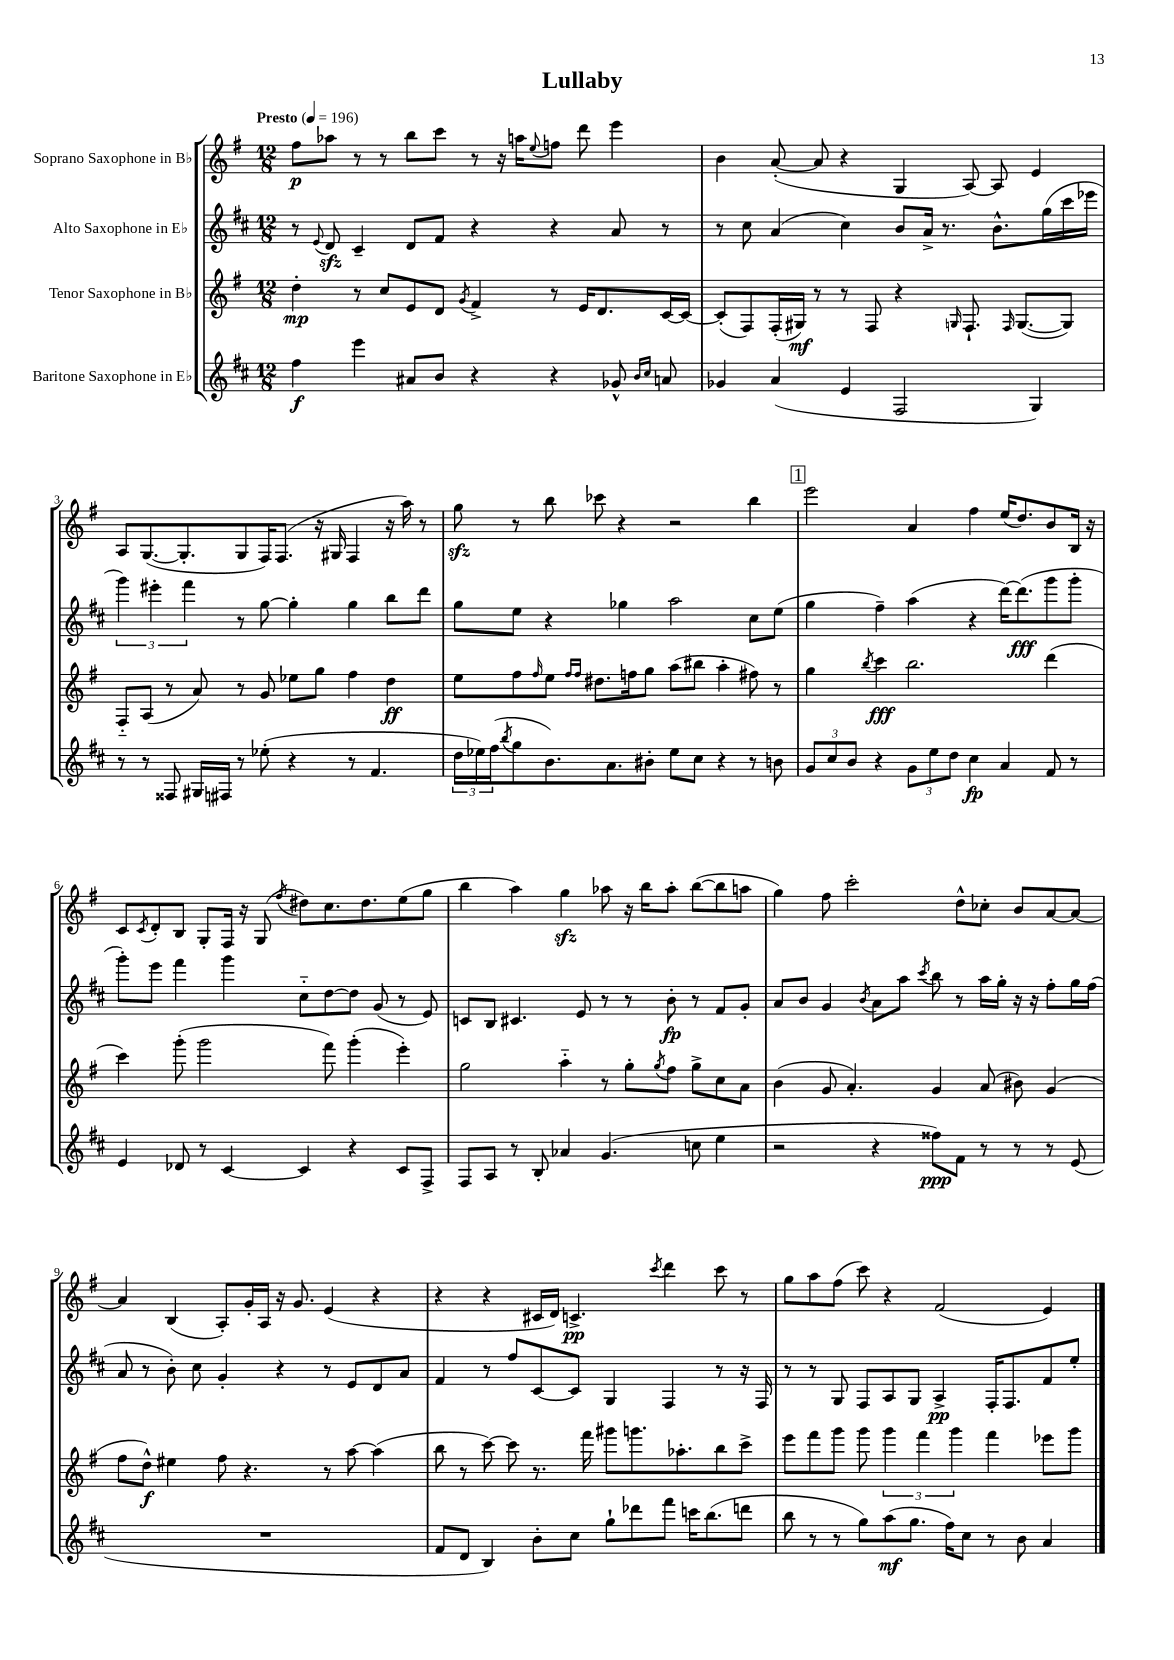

**kern	**dynam	**kern	**dynam	**kern	**dynam	**kern	**dynam
*part4	*part4	*part3	*part3	*part2	*part2	*part1	*part1
*staff4	*staff4	*staff3	*staff3	*staff2	*staff2	*staff1	*staff1
*I"Baritone Saxophone in E♭	*	*I"Tenor Saxophone in B♭	*	*I"Alto Saxophone in E♭	*	*I"Soprano Saxophone in B♭	*
*clefG2	*	*clefG2	*	*clefG2	*	*clefG2	*
*k[f#c#]	*	*k[f#]	*	*k[f#c#]	*	*k[f#]	*
*M12/8	*	*M12/8	*	*M12/8	*	*M12/8	*
*MM196	*	*MM196	*	*MM196	*	*MM196	*
=1	=1	=1	=1	=1	=1	=1	=1
!	!	!	!	!	!	!LO:TX:a:B:t=Presto	!
4ff#\	f	4dd'\	mp	8r	.	8ff#\L	p
.	.	.	.	8qqe/	.	.	.
.	.	.	.	8dzz/	.	8aa-X\J	.
4eee\	.	8r	.	4c#~/	.	8r	.
.	.	8cc/L	.	.	.	8r	.
8a#X/L	.	8e/	.	8d/L	.	8bb\L	.
8b/J	.	8d/J	.	8f#/J	.	8ccc\J	.
.	.	8qg/	.	.	.	.	.
4r	.	4f#^/	.	4r	.	8r	.
.	.	.	.	.	.	16r	.
.	.	.	.	.	.	16aan\KL	.
.	.	.	.	.	.	8qqee/	.
4r	.	8r	.	4r	.	8ffn\J	.
.	.	16e/KL	.	.	.	8ddd\	.
.	.	8.d/	.	.	.	.	.
8g-X^^/	.	.	.	8a/	.	4eee\	.
16qqb/LL	.	.	.	.	.	.	.
16qqcc#/JJ	.	.	.	.	.	.	.
8an/	.	[16c/L	.	8r	.	.	.
.	.	16c/JJ_	.	.	.	.	.
=2	=2	=2	=2	=2	=2	=2	=2
4g-X/	.	(8c'/L]	.	8r	.	4b\	.
.	.	8F#/)	.	8cc#\	.	.	.
(4a/	.	(16F#'/L	.	(4a/	.	([8a'/	.
.	.	16G#X/JJ)	mf	.	.	.	.
.	.	8r	.	.	.	8a/]	.
4e/	.	8r	.	4cc#\)	.	4r	.
.	.	8F#/	.	.	.	.	.
2F#/	.	4r	.	8b/L	.	4G/	.
.	.	.	.	16a^/Jk	.	.	.
.	.	.	.	8.r	.	.	.
.	.	16qqGn/	.	.	.	.	.
.	.	8.F#`/	.	.	.	[8A/)	.
.	.	.	.	8.b^^\L	.	8A/]	.
.	.	16qqF#/	.	.	.	.	.
.	.	([8.G/L	.	.	.	.	.
4G/)	.	.	.	.	.	4e/	.
.	.	.	.	(16gg\L	.	.	.
.	.	8G/J])	.	16ccc#\	.	.	.
.	.	.	.	16eee-X\JJ	.	.	.
!!LO:LB:g=z
=3	=3	=3	=3	=3	=3	=3	=3
8r	.	8F#/L	.	6ggg\)	.	8A/L	.
8r	.	(8A/J	.	.	.	([8.G/	.
.	.	.	.	6eee#X'\	.	.	.
8F##X/	.	8r	.	.	.	.	.
.	.	.	.	.	.	8.G'/]	.
.	.	.	.	6fff#\	.	.	.
16G#X/LL	.	8a/)	.	.	.	.	.
16F#X/JJ	.	.	.	.	.	.	.
8r	.	8r	.	8r	.	8G/	.
(8ee-X'\	.	8g/	.	[8gg\	.	16F#/K)	.
.	.	.	.	.	.	(8.F#/J	.
4r	.	8ee-X\L	.	4gg'\]	.	.	.
.	.	8gg\J	.	.	.	16r	.
.	.	.	.	.	.	16G#X/	.
8r	.	4ff#\	.	4gg\	.	4F#/	.
4.f#/	.	.	.	.	.	.	.
.	.	4dd\	ff	8bb\L	.	16r	.
.	.	.	.	.	.	16aa\)	.
.	.	.	.	8ddd\J	.	8r	.
=4	=4	=4	=4	=4	=4	=4	=4
24dd\LL	.	8ee\L	.	8gg\L	.	8ggzz\	.
24ee-X\)	.	.	.	.	.	.	.
(24ff#\J	.	.	.	.	.	.	.
8qbb/	.	.	.	.	.	.	.
8gg\	.	8ff#\	.	8ee\J	.	8r	.
.	.	16qqff#/	.	.	.	.	.
8.b\)	.	8ee\J	.	4r	.	8bb\	.
.	.	16qqff#/LL	.	.	.	.	.
.	.	16qqff#/JJ	.	.	.	.	.
.	.	8.dd#X\L	.	.	.	8ccc-X\	.
8.a\	.	.	.	.	.	.	.
.	.	.	.	4gg-X\	.	4r	.
.	.	16ffn\k	.	.	.	.	.
8b#X'\J	.	8gg\J	.	.	.	.	.
8ee-\L	.	(8aa\L	.	2aa\	.	2r	.
8cc#\J	.	8bb#X\J	.	.	.	.	.
4r	.	4aa'\	.	.	.	.	.
8r	.	8ff#X\)	.	8cc#\L	.	4bb\	.
8bn\	.	8r	.	(8ee\J	.	.	.
!!LO:REH:place=s1:t=1
=5	=5	=5	=5	=5	=5	=5	=5
12g/L	.	4gg\	.	4gg\	.	2eee\	.
12cc#/	.	.	.	.	.	.	.
12b/J	.	.	.	.	.	.	.
.	.	8qbb/	.	.	.	.	.
4r	.	4ccc\	fff	4ff#~\)	.	.	.
12g\L	.	2.bb\	.	(4aa\	.	4a/	.
12ee\	.	.	.	.	.	.	.
12dd\J	.	.	.	.	.	.	.
4cc#\	fp	.	.	4r	.	4ff#\	.
4a/	.	.	.	[16ddd\KL)	.	(16ee/KL	.
.	.	.	.	(8.ddd\]	fff	8.dd/)	.
8f#/	.	(4ddd\	.	8ggg\	.	8b/	.
8r	.	.	.	8ggg'\J	.	16B/Jk	.
.	.	.	.	.	.	16r	.
!!LO:LB:g=z
=6	=6	=6	=6	=6	=6	=6	=6
4e/	.	4ccc\)	.	8ggg'\L)	.	8c/L	.
.	.	.	.	.	.	8qc/	.
.	.	.	.	8eee\J	.	8d'/	.
8d-X/	.	(8ggg'\	.	4fff#\	.	8B/J	.
8r	.	2ggg\	.	.	.	8G'/L	.
[4c#/	.	.	.	4ggg\	.	16F#/Jk	.
.	.	.	.	.	.	16r	.
.	.	.	.	.	.	(8G/	.
.	.	.	.	.	.	8qff#/	.
4c#/]	.	.	.	8cc#\L	.	8dd#X\L)	.
.	.	8fff#\)	.	[8dd\	.	8.cc\	.
4r	.	(4ggg'\	.	8dd\J]	.	.	.
.	.	.	.	.	.	8.dd#\	.
.	.	.	.	(8g/	.	.	.
8c#/L	.	4eee'\)	.	8r	.	(8ee\	.
8F#^/J	.	.	.	8e/)	.	8gg\J	.
=7	=7	=7	=7	=7	=7	=7	=7
8F#/L	.	2gg\	.	8cn/L	.	4bb\	.
8A/J	.	.	.	8B/J	.	.	.
8r	.	.	.	4.c#X/	.	4aa\)	.
8B'/	.	.	.	.	.	.	.
4a-X/	.	4aa\	.	.	.	4ggzz\	.
.	.	.	.	8e/	.	.	.
(4.g/	.	8r	.	8r	.	8aa-X\	.
.	.	8gg'\L	.	8r	.	16r	.
.	.	.	.	.	.	16bb\KL	.
.	.	8qgg/	.	.	.	.	.
.	.	8ff#\J	.	8b'\	fp	8aa-'\J	.
8ccn\	.	8gg^\L	.	8r	.	([8bb\L	.
4ee\	.	8cc\	.	8f#/L	.	8bb\]	.
.	.	8a\J	.	8g'/J	.	8aan\J	.
=8	=8	=8	=8	=8	=8	=8	=8
2r	.	(4b\	.	8a/L	.	4gg\)	.
.	.	.	.	8b/J	.	.	.
.	.	8g/	.	4g/	.	8ff#\	.
.	.	4.a'/)	.	.	.	2ccc'\	.
.	.	.	.	8qb/	.	.	.
4r	.	.	.	8a\L	.	.	.
.	.	.	.	8aa\J	.	.	.
.	.	.	.	8qccc#/	.	.	.
8ff##X\L)	ppp	4g/	.	8bb\	.	.	.
8f#\J	.	.	.	8r	.	8dd^^\L	.
8r	.	(8a/	.	16aa\LL	.	8cc-X'\J	.
.	.	.	.	16gg'\JJ	.	.	.
8r	.	8b#X\)	.	16r	.	8b/L	.
.	.	.	.	16r	.	.	.
8r	.	(4g/	.	8ff#'\L	.	[8a/	.
(8e/	.	.	.	16gg\L	.	8a/J_	.
.	.	.	.	(16ff#\JJ	.	.	.
!!LO:LB:g=z
=9	=9	=9	=9	=9	=9	=9	=9
1.r	.	8ff#\L	.	8a/	.	4a/]	.
.	.	8dd^^\J)	f	8r	.	.	.
.	.	4ee#X\	.	8b'\)	.	(4B/	.
.	.	.	.	8cc#\	.	.	.
.	.	8ff#\	.	4g'/	.	8A'/L)	.
.	.	4.r	.	.	.	16g'/L	.
.	.	.	.	.	.	16A/JJ	.
.	.	.	.	4r	.	16r	.
.	.	.	.	.	.	8.g/	.
.	.	8r	.	8r	.	(4e/	.
.	.	[8aa\	.	8e/L	.	.	.
.	.	(4aa\]	.	8d/	.	4r	.
.	.	.	.	8a/J	.	.	.
=10	=10	=10	=10	=10	=10	=10	=10
8f#/L	.	8bb\	.	4f#/	.	4r	.
8d/J	.	8r	.	.	.	.	.
4B/)	.	[8ccc\)	.	8r	.	4r	.
.	.	8ccc\]	.	8ff#/L	.	.	.
8b'\L	.	8.r	.	[8c#/	.	16c#X/LL	.
.	.	.	.	.	.	16d/JJ)	.
8cc#\J	.	.	.	8c#/J]	.	4.cn^/	pp
.	.	16fff#\	.	.	.	.	.
8gg`\L	.	8ggg#X\L	.	4G/	.	.	.
8ddd-X\	.	8.gggn\	.	.	.	.	.
.	.	.	.	.	.	8qccc/	.
8fff#\J	.	.	.	4F#/	.	4ddd\	.
.	.	8.aa-X'\	.	.	.	.	.
16cccn\KL	.	.	.	.	.	.	.
(8.bb\	.	.	.	.	.	.	.
.	.	8bb\	.	8r	.	8ccc\	.
8dddn\J	.	8ccc^\J	.	16r	.	8r	.
.	.	.	.	16F#/	.	.	.
=11	=11	=11	=11	=11	=11	=11	=11
8bb\	.	8eee\L	.	8r	.	8gg\L	.
8r	.	8fff#\	.	8r	.	8aa\	.
8r	.	8ggg\J	.	8G/	.	(8ff#\J	.
8gg\L)	.	8ggg\	.	8F#/L	.	8ccc\)	.
(8aa\	mf	6ggg\	.	8A/	.	4r	.
8.gg\J	.	.	.	8G/J	.	.	.
.	.	6fff#\	.	.	.	.	.
.	.	.	.	4A^/	pp	(2f#/	.
16ff#\KL)	.	.	.	.	.	.	.
.	.	6ggg\	.	.	.	.	.
8cc#\J	.	.	.	.	.	.	.
8r	.	4fff#\	.	16F#'/KL	.	.	.
.	.	.	.	8.F#/	.	.	.
8b\	.	.	.	.	.	.	.
4a/	.	8eee-X\L	.	8f#/	.	4e/)	.
.	.	8ggg\J	.	8ee'/J	.	.	.
==	==	==	==	==	==	==	==
*-	*-	*-	*-	*-	*-	*-	*-
